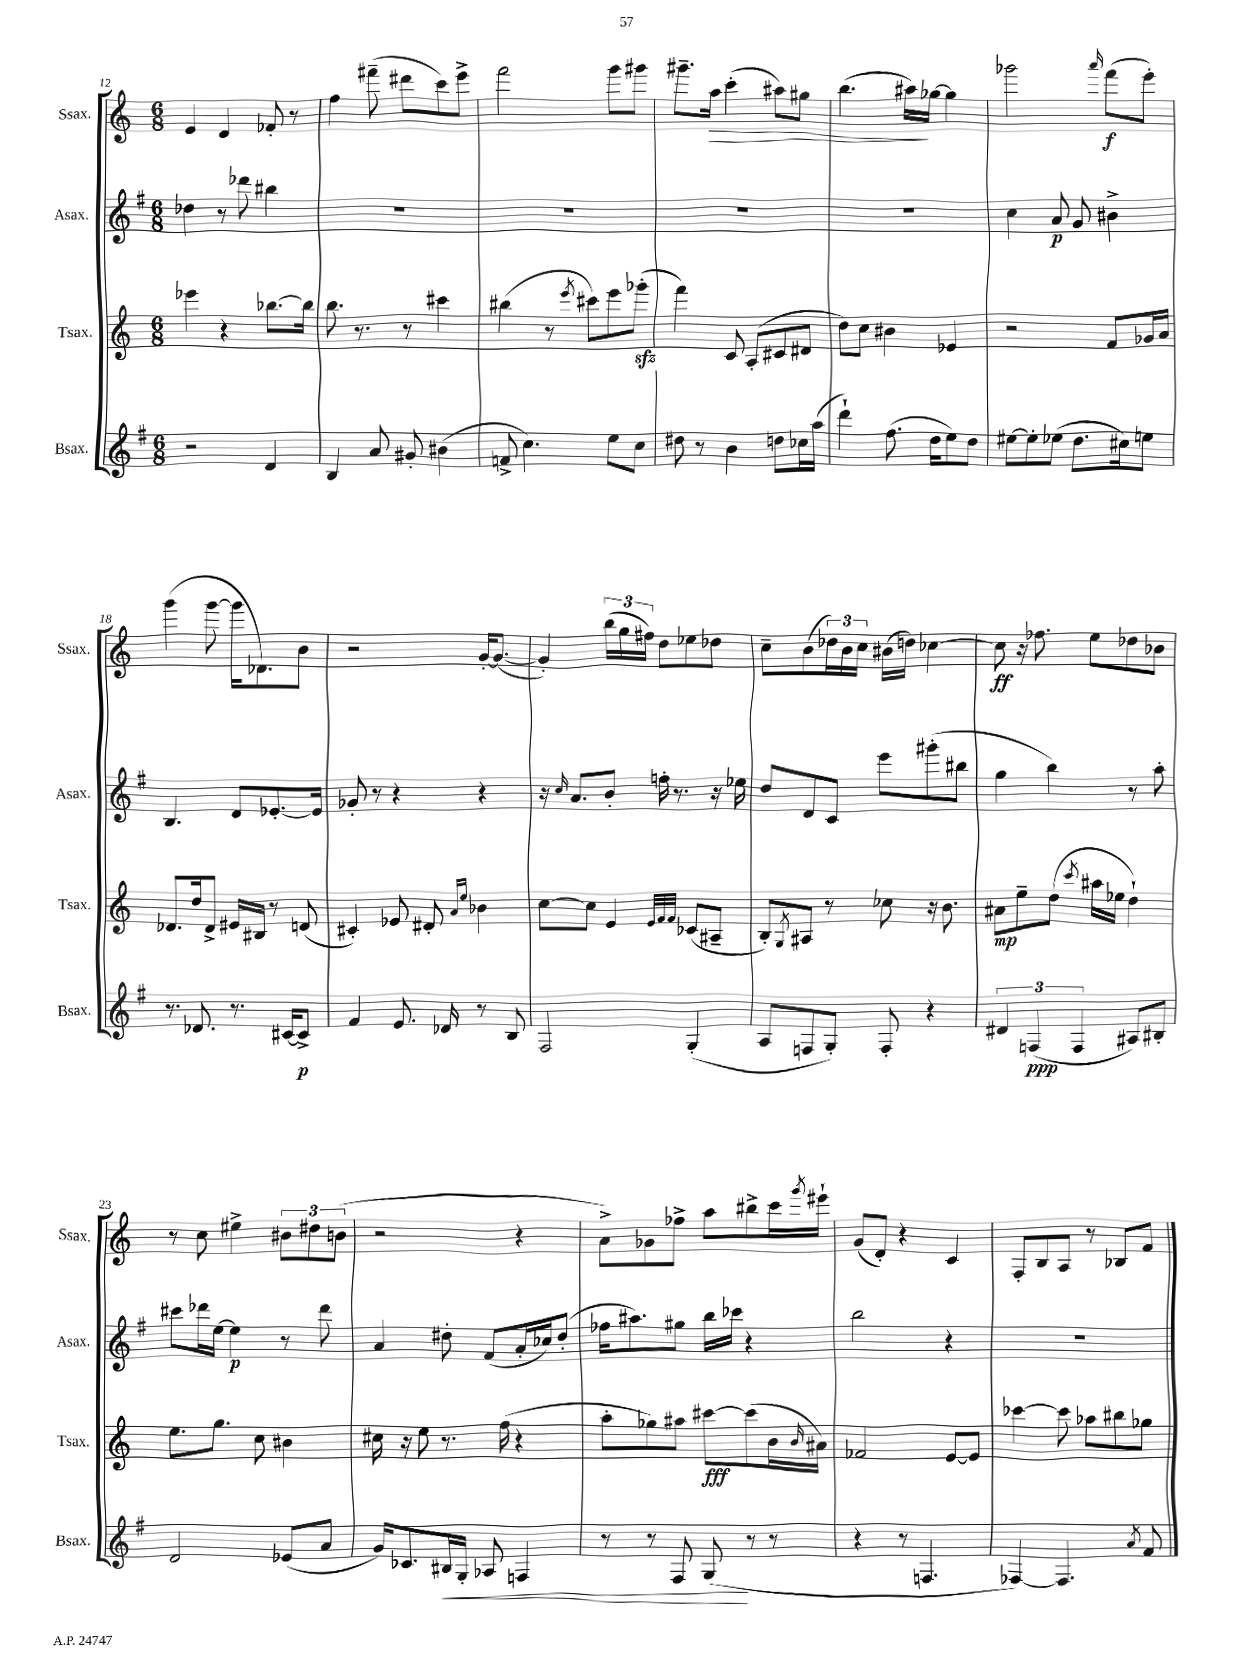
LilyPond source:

<<
\new StaffGroup <<
\new Staff = "s0" \with { instrumentName = "Ssax." shortInstrumentName = "Ssax." } {
    \clef treble \key c \major \numericTimeSignature \time 6/8
    e'4 d'4 fes'8-. r8 |
    f''4 fis'''8--( dis'''8 c'''8) e'''8-> |
    f'''2 g'''8 gis'''8 |
    gis'''8.-- a''16\> c'''4-.( ais''8) gis''8 |
    b''4.( ais''16\!) ges''16~ ges''4 |
    ges'''2 \grace { a'''16 } f'''8\f( e'''8-.) |
    g'''4( g'''8~ g'''16 des'8.) b'8 |
    r2 g'16~-. g'8.~( |
    g'4-.) \tuplet 3/2 { b''16( g''16 fis''16) } d''8 ees''8 des''8 |
    c''8-- b'8( \tuplet 3/2 { des''16) b'16 c''16 } bis'16( d''16) ces''4~ |
    ces''8\ff r16 fes''8. e''8 des''8 bes'8 |
    r8 c''8 eis''4-> \tuplet 3/2 { bis'8 dis''8 b'8( } |
    r2 r4 |
    a'8->) ges'8 fes''8-> a''8 bis''8-> c'''16 \acciaccatura { g'''8 } eis'''16-! |
    g'8( d'8-.) r4 c'4 |
    f8-. b8 a8 r8 bes8 f'8 \bar "|." |
}
\new Staff = "s1" \with { instrumentName = "Asax." shortInstrumentName = "Asax." } {
    \clef treble \key g \major \numericTimeSignature \time 6/8
    des''4 r8 des'''8 bis''4 |
    R2. |
    R2. |
    R2. |
    R2. |
    c''4 a'8\p g'8 bis'4-> |
    b4. d'8 ees'8.~-. ees'16 |
    ges'8-. r8 r4 r4 |
    r16 \grace { c''16 } a'8. b'8-. f''16-. r8. r16 ees''16 |
    d''8 d'8 c'8 e'''8 gis'''8-.( bis''8 |
    g''4 b''4) r8 a''8-. |
    cis'''8 des'''16 e''16~ e''4\p r8 des'''8 |
    a'4 dis''8-. fis'8( a'16-. ces''16) dis''8-.( |
    fes''16 ais''8.) gis''8 b''16 ces'''16 r4 |
    b''2 r4 |
    R2. \bar "|." |
}
\new Staff = "s2" \with { instrumentName = "Tsax." shortInstrumentName = "Tsax." } {
    \clef treble \key c \major \numericTimeSignature \time 6/8
    ees'''4 r4 bes''8.~ bes''16 |
    b''8. r8. r8 cis'''4 |
    bis''4( r8 \acciaccatura { e'''8 } cis'''8) e'''8 ges'''8-.\sfz( |
    f'''4) c'8 a8-.( cis'8 dis'8 |
    d''8) c''8 bis'4 ees'4 |
    r2 f'8 ges'16 a'16 |
    des'8. d''16 des'8-> eis'16 bis16 r8 d'8( |
    cis'4-.) ees'8 dis'8-. \grace { a'16 e''16 } bes'4 |
    c''8~ c''8 e'4 \grace { e'32 f'32 f'32 } ces'8( ais8-- |
    b8-.) \acciaccatura { g8 } ais8 r8 ces''8 r16 b'8. |
    ais'8\mp e''8-- d''8( \acciaccatura { c'''8 } ais''16 ees''16 d''4-!) |
    e''8. g''8. c''8 bis'4 |
    cis''16 r16 e''8 r8. f''16( r4 |
    a''8-. ges''8) ais''8 cis'''8~\fff cis'''8( b'16 \grace { b'16 } ais'16) |
    fes'2 e'8~ e'8 |
    ces'''4~ ces'''8 aes''8 bis''8 ges''8 \bar "|." |
}
\new Staff = "s3" \with { instrumentName = "Bsax." shortInstrumentName = "Bsax." } {
    \clef treble \key g \major \numericTimeSignature \time 6/8
    r2 d'4 |
    b4 a'8 gis'8-. bis'4( |
    f'8-> c''4.) e''8 c''8 |
    dis''8 r8 b'4 d''8 ces''16 a''16( |
    d'''4-!) fis''8.( d''16 e''8) d''8 |
    eis''8~ eis''8-. ees''8( d''8. cis''16) e''8 |
    r8. des'8. r8. cis'16~ cis'8->\p |
    fis'4 e'8. des'16 r8 b8 |
    fis2 g4-.( |
    a8 f8 g8-.) f8-. r4 |
    \tuplet 3/2 { dis'4 f4\ppp( f4 } ais8) bis8-. |
    d'2 ees'8( a'8 |
    g'16) ces'8. bis16\< g16-. aes8 f4 |
    r8 r8 fis8 g8\!( r8 r8 |
    r4 r8 f4. |
    fes4~) fes4. \acciaccatura { a'8 } fis'8 \bar "|." |
}
>>
>>
\layout { \context { \Score currentBarNumber = #12 } }
